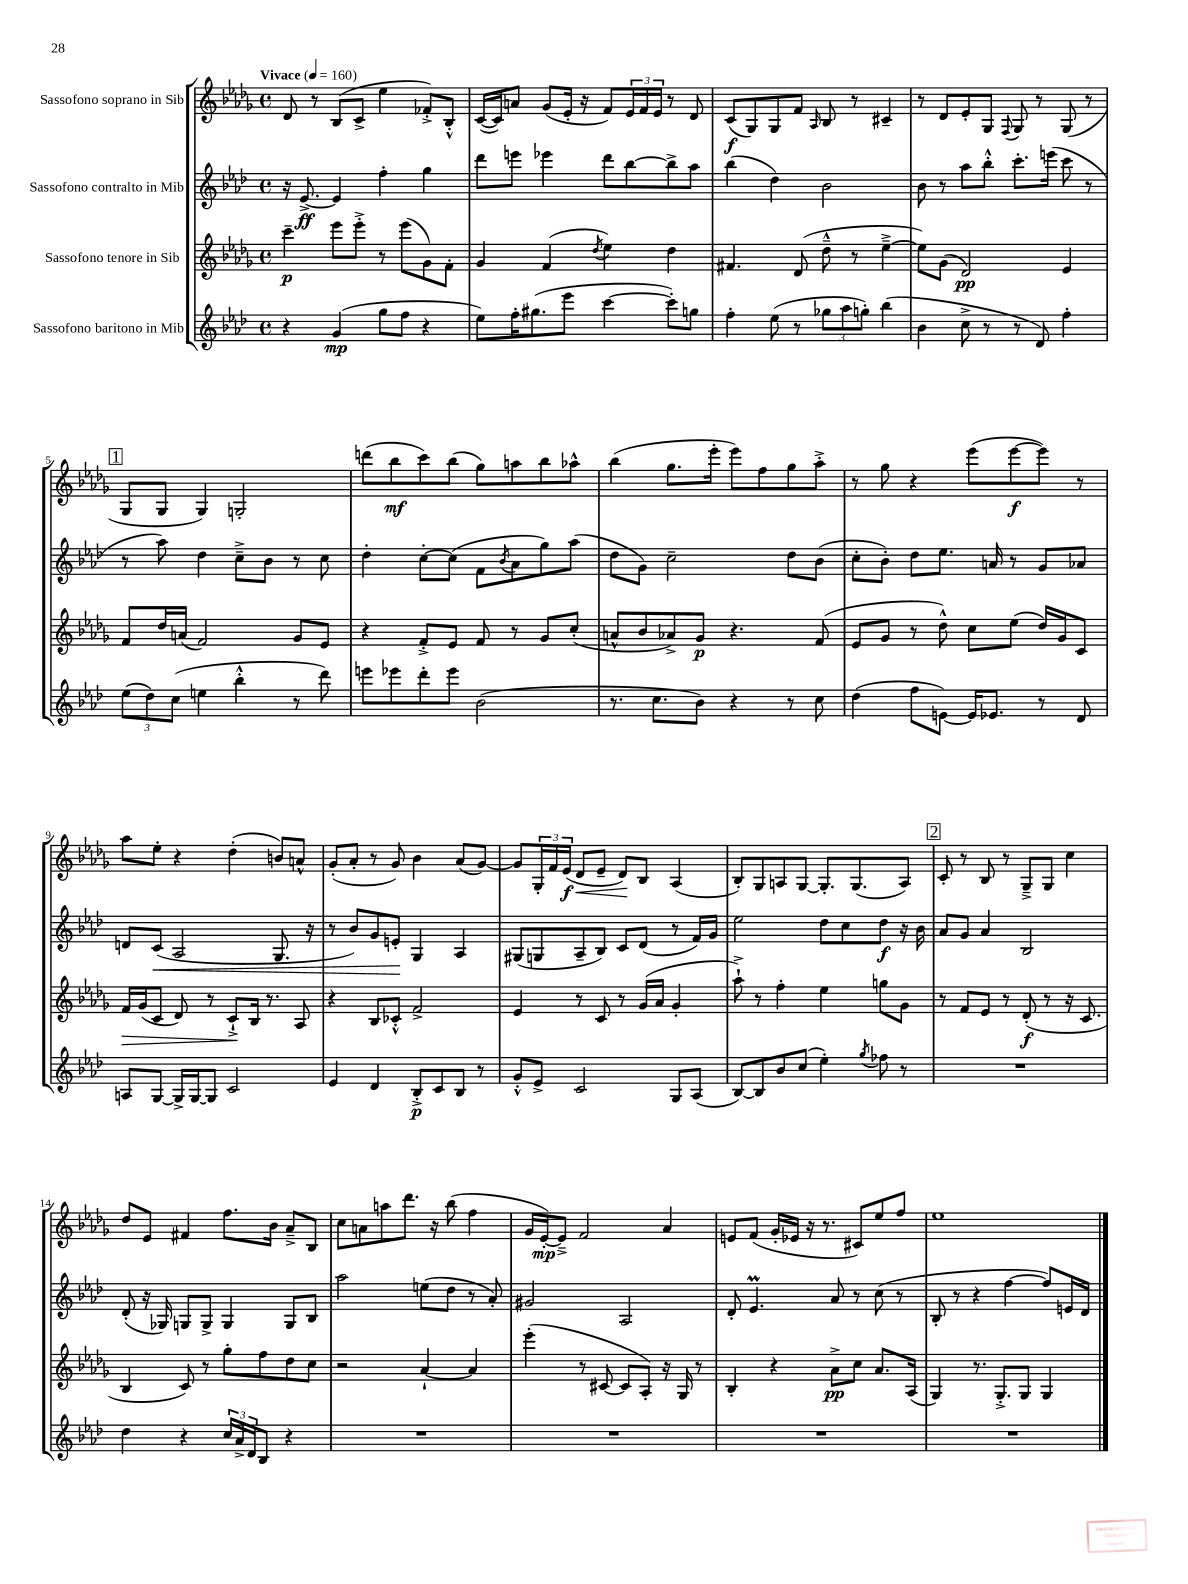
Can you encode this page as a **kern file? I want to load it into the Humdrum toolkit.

**kern	**kern	**kern	**kern
*staff4	*staff3	*staff2	*staff1
*clefG2	*clefG2	*clefG2	*clefG2
*k[b-e-a-d-]	*k[b-e-a-d-g-]	*k[b-e-a-d-]	*k[b-e-a-d-g-]
*M4/4	*M4/4	*M4/4	*M4/4
*met(c)	*met(c)	*met(c)	*met(c)
*MM160	*MM160	*MM160	*MM160
4r	4ccc~	16r	8d-
.	.	[8.e-^	.
.	.	.	8r
(4g	8eee-	4e-]	(8B-
.	8eee-'^	.	8c^
8gg	8r	4ff'	4ee-
8ff	(8eee-	.	.
4r	8g-)	4gg	8f-'^)
.	8f'	.	8B-'^^
=	=	=	=
8ee-)	4g-	8ddd-	([16c
.	.	.	16c])
16ff'	.	8eee	8a
(8.gg#	.	.	.
.	(4f	4eee-	(8g-
8eee-	.	.	16e-'
.	.	.	16r
.	8qdd-	.	.
[4ccc	4ee-)	8ddd-	8f)
.	.	[8bb-	24e-
.	.	.	24f
.	.	.	24e-
8ccc'])	4dd-	8bb-^]	8r
8gg	.	8aa-	8d-
=	=	=	=
4ff'	4.f#	(4bb-	(8c
.	.	.	8G-)
(8ee-	.	4dd-)	8G-
8r	(8d-	.	8f
.	.	.	16qqA-
12gg-	8dd-~^^	2b-	8B-
12aa-	.	.	.
.	8r	.	8r
12gg')	.	.	.
(4bb-	[4ee-~^	.	4c#~
=	=	=	=
4b-	8ee-])	8b-	8r
.	(8g-	8r	8d-
8cc^	2d-)	8aa-	8e-'
8r	.	8bb-'^^	8G-
.	.	.	8qqF
8r	.	8.ccc'	8G-
8d-)	.	.	8r
.	.	(16eee	.
4ff'	4e-	8ccc	(8G-
.	.	8r	8r
=	=	=	=
(12ee-	8f	8r	8G-
12dd-)	.	.	.
.	16dd-	8aa-)	8G-
(12cc	.	.	.
.	(16a	.	.
4ee	2f)	4dd-	4G-)
4bb-'^^	.	8cc~^	2G'
.	.	8b-	.
8r	8g-	8r	.
8ddd-)	8e-	8cc	.
=	=	=	=
8eee	4r	4dd-'	(8ddd
8eee-	.	.	8bb-
8ddd-'	8f'^	[8cc'	8ccc)
8eee-	8e-	(8cc]	(8bb-
(2b-	8f	8f	8gg-)
.	.	8qb-	.
.	8r	8a-	8aa
.	8g-	8gg)	8bb-
.	(8cc'	(8aa-	8aa-^^
=	=	=	=
8.r	8a^^	8dd-	(4bb-
.	8b-	8g)	.
8.cc	.	.	.
.	8a-^)	2cc~	8.gg-
8b-)	8g-	.	.
.	.	.	16eee-'
4r	4.r	.	8eee-)
.	.	.	8ff
8r	.	8dd-	8gg-
8cc	(8f	(8b-	8aa-'^
=	=	=	=
(4dd-	8e-	8cc'	8r
.	8g-	8b-')	8gg-
8ff	8r	8dd-	4r
[8e)	8dd-^^)	8.ee-	.
16e]	8cc	.	(8eee-
8.e-	.	16a	.
.	(8ee-	8r	[8eee-
8r	16dd-)	8g	8eee-])
.	16g-	.	.
8d-	8c	8a-	8r
=	=	=	=
8A	16f	8d	8aa-
.	(16g-	.	.
[8G	8c	(8c	8ee-'
16G^]	8d-)	2A-	4r
[16G	.	.	.
8G]	8r	.	.
2c	8c`^	.	(4dd-'
.	16B-	.	.
.	8.r	.	.
.	.	8.G	8b)
.	8A-	.	8a^^
.	.	16r	.
=	=	=	=
4e-	4r	8r	(8g-'
.	.	8b-)	8a-'
4d-	8B-	8g	8r
.	8c-'^^	8e'	8g-)
8B-'^	2f^	4G	4b-
8c	.	.	.
8B-	.	4A-	(8a-
8r	.	.	[8g-)
=	=	=	=
8g'^^	4e-	(8G#	8g-]
8e-^	.	8G	24G-'
.	.	.	24f
.	.	.	(24e-
2c	8r	8A-~	8d-
.	8c	8B-)	8e-~
.	8r	8c	8d-)
.	(16g-	(8d-	8B-
.	16a-	.	.
8G	4g-'	8r	(4A-
(8A-	.	16f)	.
.	.	16g	.
=	=	=	=
[8B-)	8aa-`^)	2ee-	8B-')
8B-]	8r	.	8G-
8b-	4ff'	.	8A
(8cc	.	.	[8G-
4ee-')	4ee-	8dd-	8.G-']
.	.	8cc	.
.	.	.	(8.G-
8qgg	.	.	.
8ff-	8gg	8dd-	.
8r	8g-	16r	8A)
.	.	16b-	.
=	=	=	=
1r	8r	8a-	8c'
.	8f	8g	8r
.	8e-	4a-	8B-
.	8r	.	8r
.	(8d-'	2B-	8G-~^
.	8r	.	8G-
.	16r	.	4cc
.	8.c	.	.
=	=	=	=
4dd-	4B-	(8d-'	8dd-
.	.	16r	8e-
.	.	16G-)	.
4r	8c)	8G	4f#
.	8r	8G^	.
24cc	8gg-'	4G	8.ff
24a-^	.	.	.
24d-	.	.	.
8B-	8ff	.	.
.	.	.	16b-
4r	8dd-	8G	8a-~^
.	8cc	8B-	8B-
=	=	=	=
1r	2r	2aa-	8cc
.	.	.	8a
.	.	.	8aa
.	.	.	8.ddd-
.	[4a-`	(8ee	.
.	.	.	16r
.	.	8dd-	(8bb-
.	4a-]	8r	4ff
.	.	8a-')	.
=	=	=	=
1r	(4eee-'	2g#	16g-
.	.	.	[16e-')
.	.	.	8e-~^]
.	8r	.	2f
.	[8c#	.	.
.	8c#]	2A-	.
.	8A-')	.	.
.	16r	.	4a-
.	16G-	.	.
.	8r	.	.
=	=	=	=
1r	4B-'	8d-'	8e
.	.	4.e-	(8f
.	4r	.	16g-'
.	.	.	16e-
.	.	.	16r
.	.	.	8.r
.	8a-^	8a-	.
.	8cc	8r	8c#)
.	8.a-	(8cc	8ee-
.	.	8r	8ff
.	(16A-	.	.
=	=	=	=
1r	4G-)	8B-'	1ee-
.	.	8r	.
.	8.r	4r	.
.	8.G-'^	.	.
.	.	[4ff	.
.	8G-	.	.
.	4G-	8ff])	.
.	.	16e	.
.	.	16d-	.
==	==	==	==
*-	*-	*-	*-
